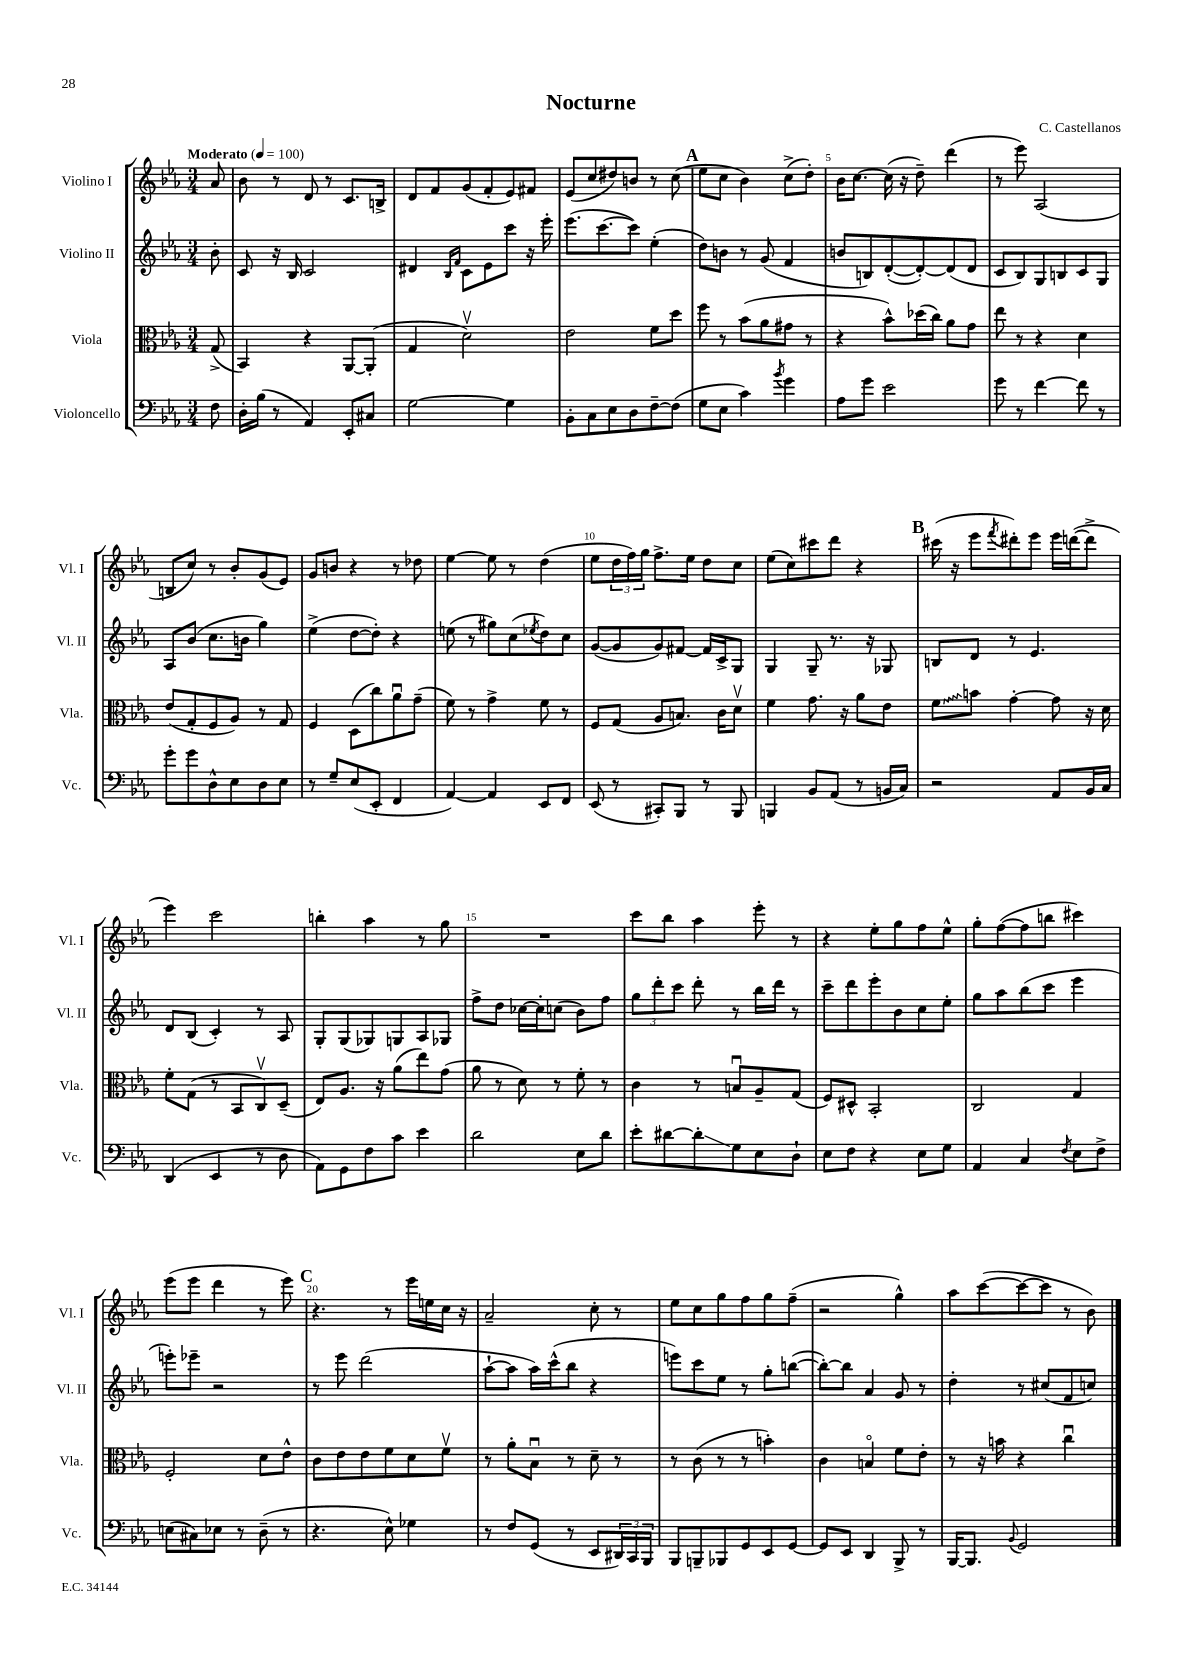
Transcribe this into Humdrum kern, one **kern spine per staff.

**kern	**kern	**kern	**kern
*staff4	*staff3	*staff2	*staff1
*clefF4	*clefC3	*clefG2	*clefG2
*k[b-e-a-]	*k[b-e-a-]	*k[b-e-a-]	*k[b-e-a-]
*M3/4	*M3/4	*M3/4	*M3/4
*MM100	*MM100	*MM100	*MM100
8F	(8G^	8b-'	8a-
=	=	=	=
16D'	4BB-)	8c	8b-
(16B-	.	.	.
8r	.	16r	8r
.	.	16B-	.
4AA-)	4r	2c	8d
.	.	.	8r
8EE-'	[8AA-	.	8.c
8C#	(8AA-']	.	.
.	.	.	16B^
=	=	=	=
[2G	4G	4d#	8d
.	.	.	8f
.	.	16qqB-	.
.	.	16qqf	.
.	2dv)	8c	(8g
.	.	8e-	8f'
4G]	.	8ccc	8e-)
.	.	16r	8f#
.	.	16eee-'	.
=	=	=	=
8BB-'	2e-	(8.eee-	(8e-
8C	.	.	8cc
.	.	[8.ccc	.
8E-	.	.	8dd#)
8D	.	8ccc])	8b
[8F~	8f	(4ee-'	8r
(8F]	8dd	.	(8cc
=	=	=	=
8G	8ff	8dd)	8ee-
8E-	8r	8b	8cc
4c)	(8b-	8r	4b-)
.	8a-	(8g	.
8qb-	.	.	.
4g	8g#	4f	(8cc^
.	8r	.	8dd')
=	=	=	=
8A-	4r	8b	16b-
.	.	.	[8.cc
8g	.	8B)	.
2e-	8b-^^)	([8d'	(16cc]
.	.	.	16r
.	(16dd-	8d'_)	8dd~)
.	16cc)	.	.
.	8a-	(8d]	(4ddd
.	8g	8d	.
=	=	=	=
8g	8ee-	8c	8r
8r	8r	8B-)	8eee-)
[4f	4r	8G	(2A-
.	.	8B	.
8f]	4d	8c	.
8r	.	8G	.
=	=	=	=
8g'	(8e-	8A-	8B
8g	8G'	(8b-	8cc)
8D^^	8F	8.cc	8r
8E-	8A-)	.	8b-'
.	.	16b	.
8D	8r	4gg)	(8g
8E-	8G	.	8e-)
=	=	=	=
8r	4F	(4ee-^	8g
8G~	.	.	8b
(8E-	(8D	[8dd	4r
8EE-'	8cc)	8dd'])	.
4FF	8a-u	4r	8r
.	(8g~	.	8dd-
=	=	=	=
[4AA-)	8f)	(8ee	[4ee-
.	8r	8r	.
4AA-]	4g^	8gg#)	8ee-]
.	.	(8cc	8r
.	.	8qee-	.
8EE-	8f	8dd)	(4dd
8FF	8r	8cc	.
=	=	=	=
(8EE-	8F	([8g	8ee-
8r	(8G	8g]	24dd
.	.	.	24ff)
.	.	.	24gg
8CC#')	8A-	8g)	8.ff^
8BBB-	8.B)	[8f#	.
.	.	.	16ee-
8r	.	16f#]	8dd
.	16c	16c^	.
8BBB-	8dv	8G	8cc
=	=	=	=
4BBB	4f	4G	(8ee-
.	.	.	8cc)
8BB-	8.g	8G~	8ccc#
(8AA-	.	8.r	8ddd
.	16r	.	.
8r	8a-	.	4r
.	.	16r	.
16BB	8e-	8G-	.
16C)	.	.	.
=	=	=	=
2r	8f	8B	(16ccc#
.	.	.	16r
.	8b	8d	8eee-
.	.	.	8qfff
.	[4g'	8r	8ddd#')
.	.	4.e-	8eee-
8AA-	8g]	.	16eee-
.	.	.	([16ddd
16BB-	16r	.	8ddd^]
16C	16d	.	.
=	=	=	=
(4DD	8f'	8d	4eee-)
.	(8G	(8B-	.
4EE-	8r	4c')	2ccc
.	8BB-	.	.
8r	8Cv)	8r	.
8D	(8D~	8A-	.
=	=	=	=
8AA-)	8E-)	8G'	4bb'
8GG	8.A-	(8G	.
8F	.	8G-)	4aa-
.	16r	.	.
8c	(8a-	8G	.
4e-	8ee-)	8A-	8r
.	(8g	8G-	8gg
=	=	=	=
2d	8a-	8ff^	2.r
.	8r	8dd	.
.	8d)	[16cc-	.
.	.	16cc-']	.
.	8r	(8cc	.
8E-	8f'	8b-)	.
8d	8r	8ff	.
=	=	=	=
8e-'	4c	12gg	8ccc
.	.	12ddd'	.
[8d#	.	.	8bb-
.	.	12ccc	.
8d#']	8r	8ddd'	4aa-
8G	8Bu	8r	.
8E-	8A-~	16bb-	8eee-'
.	.	16ddd	.
8D`	(8G	8r	8r
=	=	=	=
8E-	8F)	8ccc~	4r
8F	8D#^^	8ddd	.
4r	2BB-'	8eee-'	8ee-'
.	.	8b-	8gg
8E-	.	8cc	8ff
8G	.	8ee-'	8ee-^^
=	=	=	=
4AA-	2C	8gg	8gg'
.	.	8aa-	([8ff
4C	.	(8bb-	8ff]
.	.	8ccc	8bb
8qF	.	.	.
8E-	4G	4eee-	4ccc#)
8F^	.	.	.
=	=	=	=
(8E	2F'	8eee')	(8eee-
8C#)	.	8eee-~	8eee-
8E-	.	2r	4ddd
8r	.	.	.
(8D~	8d	.	8r
8r	8e-^^	.	8eee-)
=	=	=	=
4.r	8c	8r	4.r
.	8e-	8eee-	.
.	8e-	(2ddd	.
8E-^^)	8f	.	8r
4G-	8d	.	16eee-
.	.	.	16ee
.	8fv	.	16cc
.	.	.	16r
=	=	=	=
8r	8r	[8aa-`	2a-~
8F	8a-'	8aa-]	.
(8GG	8B-u	16aa-)	.
.	.	(16ccc^^	.
8r	8r	8bb-	.
8EE-	8d~	4r	8cc'
24DD#)	8r	.	8r
24CC	.	.	.
24BBB-	.	.	.
=	=	=	=
8BBB-	8r	8eee)	8ee-
8BBB~	(8c	8ccc	8cc
8BBB-	8r	8ee-	8gg
8GG	8r	8r	8ff
8EE-	4b')	8gg'	8gg
[8GG	.	([8bb	(8ff~
=	=	=	=
8GG]	4c	8bb'_)	2r
8EE-	.	8bb]	.
4DD	4Bo	4a-	.
8BBB-^	8f	8g	4gg^^)
8r	8e-'	8r	.
=	=	=	=
[16BBB-	8r	4dd'	8aa-
8.BBB-]	.	.	.
.	16r	.	([8ccc
.	16b	.	.
8qqBB-	.	.	.
2GG	4r	8r	8ccc_
.	.	(8cc#	8ccc]
.	4ccu	8f	8r
.	.	8cc)	8b-)
==	==	==	==
*-	*-	*-	*-
